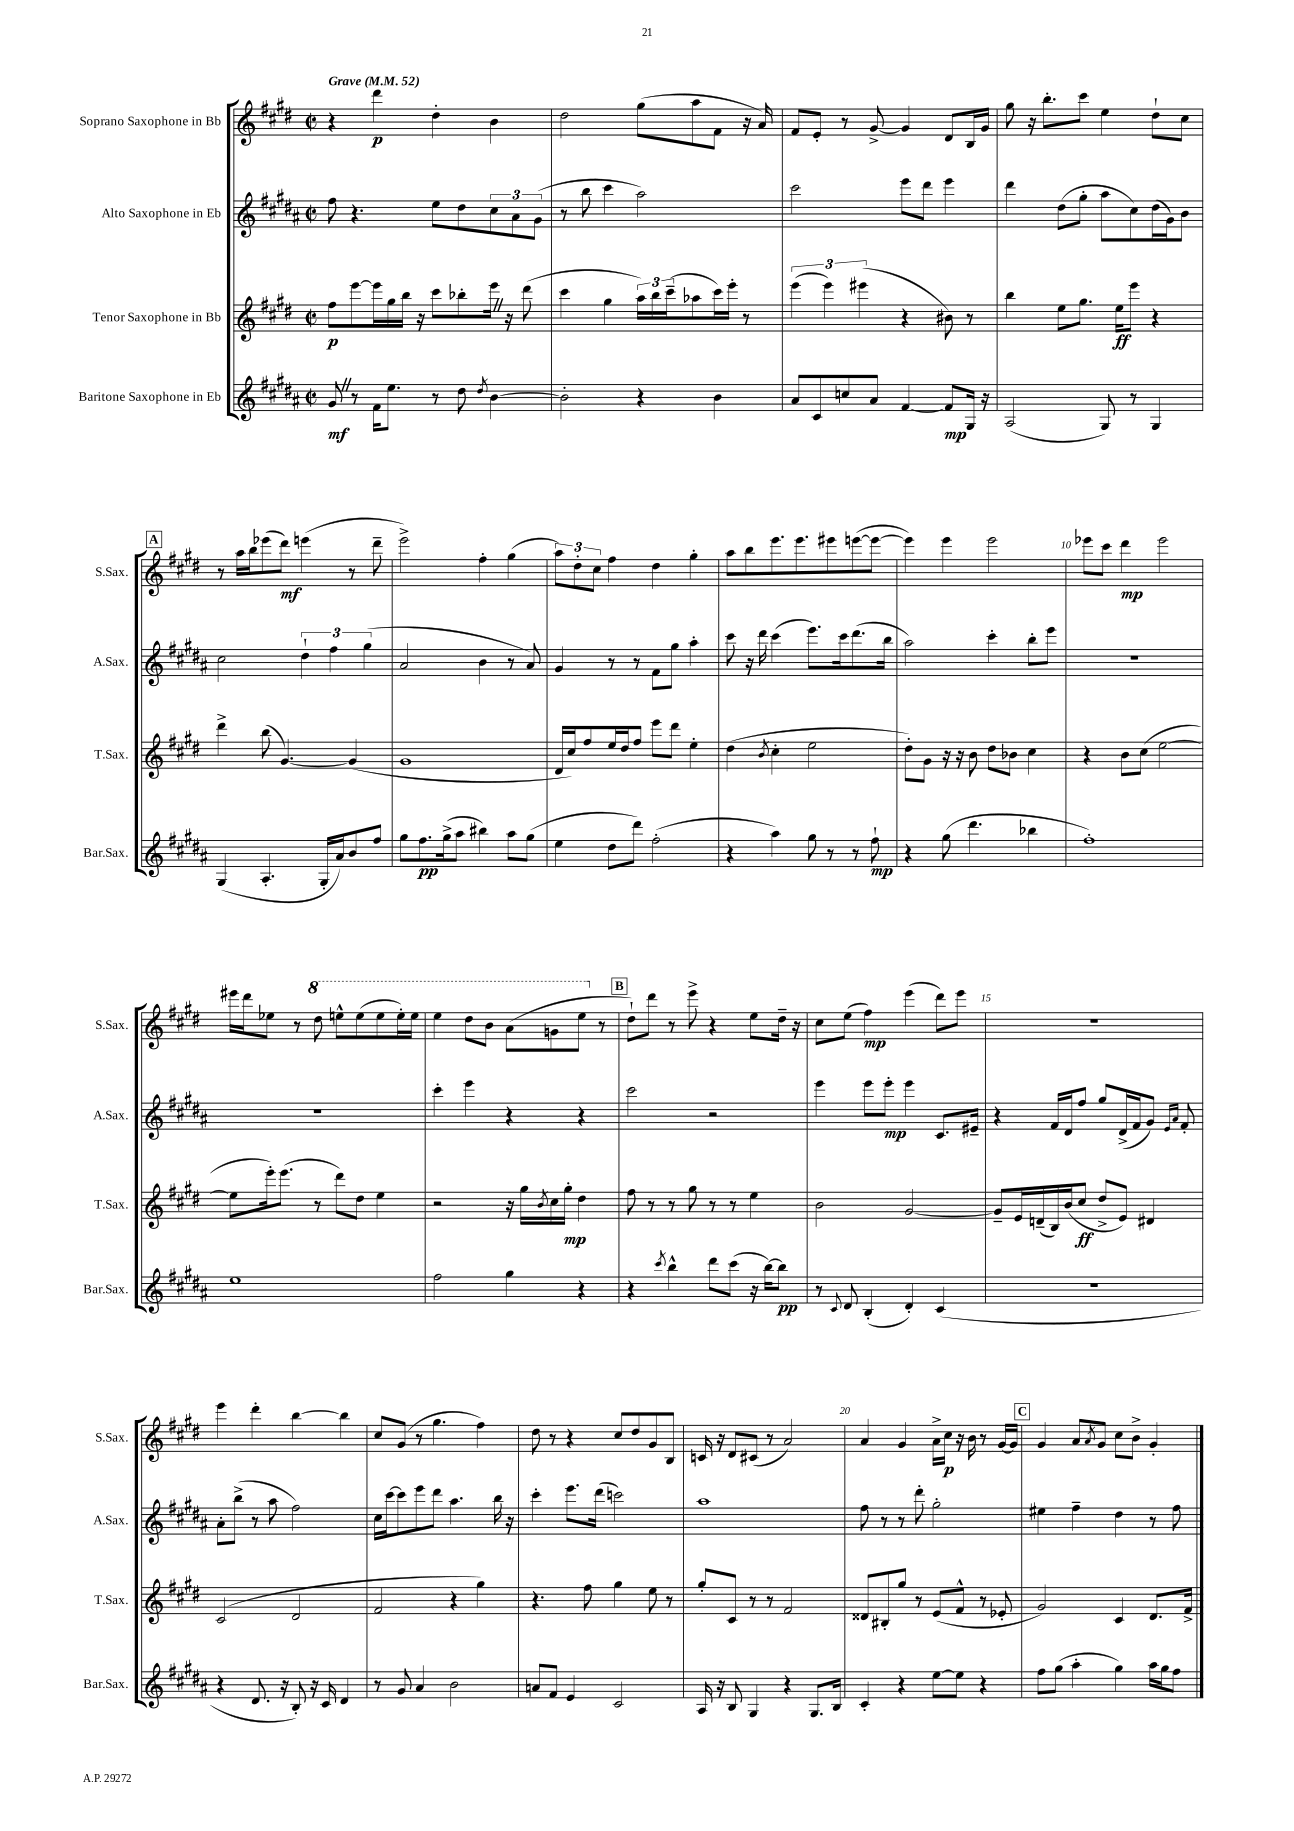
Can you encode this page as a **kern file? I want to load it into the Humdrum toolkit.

**kern	**dynam	**kern	**dynam	**kern	**dynam	**kern	**dynam
*part4	*part4	*part3	*part3	*part2	*part2	*part1	*part1
*staff4	*staff4	*staff3	*staff3	*staff2	*staff2	*staff1	*staff1
*I"Baritone Saxophone in Eb	*	*I"Tenor Saxophone in Bb	*	*I"Alto Saxophone in Eb	*	*I"Soprano Saxophone in Bb	*
*I'Bar.Sax.	*	*I'T.Sax.	*	*I'A.Sax.	*	*I'S.Sax.	*
*clefG2	*	*clefG2	*	*clefG2	*	*clefG2	*
*k[f#c#g#d#a#]	*	*k[f#c#g#d#]	*	*k[f#c#g#d#a#]	*	*k[f#c#g#d#]	*
*M2/2	*	*M2/2	*	*M2/2	*	*M2/2	*
*met(c|)	*	*met(c|)	*	*met(c|)	*	*met(c|)	*
*MM52	*	*MM52	*	*MM52	*	*MM52	*
=1	=1	=1	=1	=1	=1	=1	=1
!	!	!	!	!	!	!LO:TX:a:B:t=Grave	!
8g#Z/	mf	8ff#\L	p	8ff#\	.	4r	.
8r	.	[8eee\	.	4.r	.	.	.
16f#\KL	.	16eee\L]	.	.	.	4ddd#\	p
8.ee\J	.	16gg#\	.	.	.	.	.
.	.	16bb\JJ	.	.	.	.	.
.	.	16r	.	.	.	.	.
8r	.	8ccc#\L	.	8ee\L	.	4dd#'\	.
8dd#\	.	8bb-X'\	.	8dd#\	.	.	.
8qdd#/	.	.	.	.	.	.	.
[4b\	.	16eeeZ\Jk	.	12cc#\	.	4b\	.
.	.	16r	.	.	.	.	.
.	.	.	.	12a#\	.	.	.
.	.	(8ddd#\	.	.	.	.	.
.	.	.	.	(12g#\J	.	.	.
=2	=2	=2	=2	=2	=2	=2	=2
2b'\]	.	4ccc#\	.	8r	.	2dd#\	.
.	.	.	.	8bb\	.	.	.
.	.	4gg#\	.	4ccc#\	.	.	.
4r	.	24aa\LL)	.	2aa#\)	.	(8gg#\L	.
.	.	24bb\	.	.	.	.	.
.	.	(24ccc#~\J	.	.	.	.	.
.	.	8aa-X\	.	.	.	8aa\	.
4b\	.	16ccc#\L)	.	.	.	8f#\J	.
.	.	16eee'\JJ	.	.	.	.	.
.	.	8r	.	.	.	16r	.
.	.	.	.	.	.	16a/)	.
=3	=3	=3	=3	=3	=3	=3	=3
8a#/L	.	(6eee\	.	2ccc#\	.	8f#/L	.
8c#/	.	.	.	.	.	8e'/J	.
.	.	6eee\)	.	.	.	.	.
8ccn/	.	.	.	.	.	8r	.
.	.	(6eee#X\	.	.	.	.	.
8a#/J	.	.	.	.	.	[8g#^/	.
[4f#/	.	4r	.	8eee\L	.	4g#/]	.
.	.	.	.	8ddd#\J	.	.	.
8f#/L]	mp	8b#X\)	.	4eee\	.	8d#/L	.
16G#/Jk	.	8r	.	.	.	16B/L	.
16r	.	.	.	.	.	16g#/JJ	.
=4	=4	=4	=4	=4	=4	=4	=4
(2A#/	.	4bb\	.	4ddd#\	.	8gg#\	.
.	.	.	.	.	.	16r	.
.	.	.	.	.	.	8.bb'\L	.
.	.	8ee\L	.	(8dd#\L	.	.	.
.	.	8.gg#\J	.	8gg#'\J	.	8ccc#\J	.
8G#/)	.	.	.	8aa#\L	.	4ee\	.
.	.	16ee\KL	ff	.	.	.	.
8r	.	8eee\J	.	8cc#\)	.	.	.
4G#/	.	4r	.	(16dd#\L	.	8dd#`\L	.
.	.	.	.	16g#\J)	.	.	.
.	.	.	.	8b\J	.	8cc#\J	.
!!LO:LB:g=z
!!LO:REH:place=s1:t=A
=5	=5	=5	=5	=5	=5	=5	=5
(4G#/	.	4ddd#^\	.	2cc#\	.	8r	.
.	.	.	.	.	.	16aa\LL	.
.	.	.	.	.	.	16bb\J	.
4.A#'/	.	(8bb\	.	.	.	(8eee-X\	.
.	.	[4.g#/)	.	.	.	8ddd#\J)	mf
.	.	.	.	6dd#`\	.	(4eeen\	.
16G#'/LL	.	.	.	.	.	.	.
.	.	.	.	6ff#\	.	.	.
16a#/J)	.	.	.	.	.	.	.
8b/	.	(4g#/]	.	.	.	8r	.
.	.	.	.	(6gg#\	.	.	.
8ff#/J	.	.	.	.	.	8ddd#~\	.
=6	=6	=6	=6	=6	=6	=6	=6
8gg#\L	.	1g#	.	2a#/	.	2eee^\)	.
8.ff#\	pp	.	.	.	.	.	.
(16gg#^\k	.	.	.	.	.	.	.
8aa#\J	.	.	.	.	.	.	.
4bb#X\)	.	.	.	4b\	.	4ff#'\	.
8aa#\L	.	.	.	8r	.	(4gg#\	.
(8gg#\J	.	.	.	8a#/)	.	.	.
=7	=7	=7	=7	=7	=7	=7	=7
4ee\	.	16d#/LL	.	4g#/	.	12aa\L)	.
.	.	16cc#/J)	.	.	.	.	.
.	.	.	.	.	.	12dd#'\	.
.	.	8ff#/	.	.	.	.	.
.	.	.	.	.	.	12cc#\J	.
8dd#\L	.	16ee/L	.	8r	.	4ff#\	.
.	.	16dd#/J	.	.	.	.	.
8ddd#\J)	.	8ff#/J	.	8r	.	.	.
(2ff#'\	.	8eee\L	.	8f#\L	.	4dd#\	.
.	.	8ddd#\J	.	8gg#\J	.	.	.
.	.	4ee'\	.	4aa#'\	.	4gg#'\	.
=8	=8	=8	=8	=8	=8	=8	=8
4r	.	(4dd#\	.	8ccc#\	.	8aa\L	.
.	.	.	.	16r	.	8bb\	.
.	.	.	.	16ddd#\	.	.	.
.	.	8qb/	.	.	.	.	.
4aa#\)	.	4cc#'\	.	(4ccc#\	.	8.eee\	.
.	.	.	.	.	.	8.eee\	.
8gg#\	.	2ee\	.	8.eee\L)	.	.	.
8r	.	.	.	.	.	8eee#X\	.
.	.	.	.	16ccc#\k	.	.	.
8r	.	.	.	(8.ddd#\	.	([8eeen\	.
8ff#`\	mp	.	.	.	.	8eee\J_	.
.	.	.	.	16bb\Jk	.	.	.
=9	=9	=9	=9	=9	=9	=9	=9
4r	.	8dd#'\L)	.	2aa#\)	.	4eee\])	.
.	.	8g#\J	.	.	.	.	.
(8gg#\	.	16r	.	.	.	4eee\	.
.	.	16r	.	.	.	.	.
4.ddd#\	.	8b\	.	.	.	.	.
.	.	8dd#\L	.	4ccc#'\	.	2eee\	.
.	.	8b-X\J	.	.	.	.	.
4bb-X\	.	4cc#\	.	8bb'\L	.	.	.
.	.	.	.	8eee\J	.	.	.
=10	=10	=10	=10	=10	=10	=10	=10
1ff#')	.	4r	.	1r	.	8eee-X\L	.
.	.	.	.	.	.	8ccc#\J	.
.	.	8b\L	.	.	.	4ddd#\	mp
.	.	(8cc#\J	.	.	.	.	.
.	.	[2ee\	.	.	.	2eee-\	.
!!LO:LB:g=z
=11	=11	=11	=11	=11	=11	=11	=11
1ee	.	8ee\L]	.	1r	.	16eee#X\LL	.
.	.	.	.	.	.	16ddd#\J	.
.	.	16eee'\k)	.	.	.	8ee-X\J	.
.	.	(8.eee\J	.	.	.	.	.
.	.	.	.	.	.	8r	.
*	*	*	*	*	*	*8va	*
.	.	8r	.	.	.	8ddd#\	.
.	.	8ddd#\L)	.	.	.	8eeen^^\L	.
.	.	8dd#\J	.	.	.	(8eee\	.
.	.	4ee\	.	.	.	8eee\	.
.	.	.	.	.	.	16eee'\L)	.
.	.	.	.	.	.	16eee\JJ	.
=12	=12	=12	=12	=12	=12	=12	=12
2ff#\	.	2r	.	4ccc#'\	.	4eee\	.
.	.	.	.	4eee\	.	8ddd#\L	.
.	.	.	.	.	.	8bb\J	.
4gg#\	.	16r	.	4r	.	(8aa\L	.
.	.	16gg#\LL	.	.	.	.	.
.	.	8qb/	.	.	.	.	.
.	.	16cc#\	.	.	.	8ggn\	.
.	.	16gg#'\JJ	mp	.	.	.	.
4r	.	4dd#\	.	4r	.	8eee\J	.
*	*	*	*	*	*	*X8va	*
.	.	.	.	.	.	8r	.
!!LO:REH:place=s1:t=B
=13	=13	=13	=13	=13	=13	=13	=13
4r	.	8ff#\	.	2ccc#\	.	8dd#`\L)	.
.	.	8r	.	.	.	8ddd#\J	.
8qccc#/	.	.	.	.	.	.	.
4bb^^\	.	8r	.	.	.	8r	.
.	.	8gg#\	.	.	.	8eee^\	.
8ddd#\L	.	8r	.	2r	.	4r	.
(8ccc#\J	.	8r	.	.	.	.	.
16r	.	4ee\	.	.	.	8ee\L	.
[16bb\KL)	.	.	.	.	.	.	.
8bb\J]	pp	.	.	.	.	16dd#~\Jk	.
.	.	.	.	.	.	16r	.
=14	=14	=14	=14	=14	=14	=14	=14
8r	.	2b\	.	4eee\	.	8cc#\L	.
8qqc#/	.	.	.	.	.	.	.
8d#/	.	.	.	.	.	(8ee\J	.
(4B'/	.	.	.	8eee\L	.	4ff#\)	mp
.	.	.	.	8eee'\J	mp	.	.
4d#'/)	.	[2g#/	.	4eee\	.	(4eee\	.
(4c#/	.	.	.	8.c#/L	.	8ddd#\L)	.
.	.	.	.	.	.	8eee\J	.
.	.	.	.	16e#X~/Jk	.	.	.
=15	=15	=15	=15	=15	=15	=15	=15
1r	.	8g#~/L]	.	4r	.	1r	.
.	.	16e/L	.	.	.	.	.
.	.	(16dn~/	.	.	.	.	.
.	.	16B/)	.	16f#/LL	.	.	.
.	.	(16b/J	.	16d#/J	.	.	.
.	.	8cc#/J	ff	8ff#/J	.	.	.
.	.	8dd#^/L	.	8gg#/L	.	.	.
.	.	8e/J)	.	(16d#^/L	.	.	.
.	.	.	.	16f#/J	.	.	.
.	.	4d#X/	.	8g#/J)	.	.	.
.	.	.	.	16qqe/LL	.	.	.
.	.	.	.	16qqa#/JJ	.	.	.
.	.	.	.	8f#'/	.	.	.
!!LO:LB:g=z
=16	=16	=16	=16	=16	=16	=16	=16
4r	.	(2c#/	.	8a#'\L	.	4eee\	.
.	.	.	.	(8bb^\J	.	.	.
8.d#/	.	.	.	8r	.	4ddd#'\	.
.	.	.	.	8aa#\	.	.	.
16r	.	.	.	.	.	.	.
8B'/)	.	2d#/	.	2ff#\)	.	[4bb\	.
16r	.	.	.	.	.	.	.
16c#/	.	.	.	.	.	.	.
4d#/	.	.	.	.	.	4bb\]	.
=17	=17	=17	=17	=17	=17	=17	=17
8r	.	2f#/	.	16cc#\LL	.	8cc#/L	.
.	.	.	.	[16ccc#\J	.	.	.
8g#/	.	.	.	8ccc#\]	.	(8g#/J	.
4a#/	.	.	.	8eee\	.	8r	.
.	.	.	.	8ddd#\J	.	4.gg#\	.
2b\	.	4r	.	4.aa#\	.	.	.
.	.	4gg#\)	.	.	.	4ff#\)	.
.	.	.	.	16bb\	.	.	.
.	.	.	.	16r	.	.	.
=18	=18	=18	=18	=18	=18	=18	=18
8an/L	.	4.r	.	4ccc#'\	.	8dd#\	.
8f#/J	.	.	.	.	.	8r	.
4e/	.	.	.	8.eee\L	.	4r	.
.	.	8ff#\	.	.	.	.	.
.	.	.	.	(16ddd#\Jk	.	.	.
2c#/	.	4gg#\	.	2cccn\)	.	8cc#/L	.
.	.	.	.	.	.	8dd#/	.
.	.	8ee\	.	.	.	8g#/	.
.	.	8r	.	.	.	8B/J	.
=19	=19	=19	=19	=19	=19	=19	=19
16A#/	.	8gg#'/L	.	1aa#	.	16cn/	.
16r	.	.	.	.	.	16r	.
8B/	.	8c#/J	.	.	.	8d#/L	.
4G#/	.	8r	.	.	.	(8c#X/J	.
.	.	8r	.	.	.	8r	.
4r	.	2f#/	.	.	.	2a/)	.
8.G#/L	.	.	.	.	.	.	.
16B/Jk	.	.	.	.	.	.	.
=20	=20	=20	=20	=20	=20	=20	=20
4c#'/	.	8d##X/L	.	8ff#\	.	4a/	.
.	.	8B#X'/	.	8r	.	.	.
4r	.	8gg#/J	.	8r	.	4g#/	.
.	.	8r	.	8ddd#'\	.	.	.
[8ee\L	.	(8e/L	.	2gg#'\	.	16a^\LL	.
.	.	.	.	.	.	16cc#\JJ	p
8ee\J]	.	8f#^^/J	.	.	.	16r	.
.	.	.	.	.	.	16b\	.
4r	.	8r	.	.	.	8r	.
.	.	8e-X'/	.	.	.	[16g#/LL	.
.	.	.	.	.	.	16g#/JJ]	.
!!LO:REH:place=s1:t=C
=21	=21	=21	=21	=21	=21	=21	=21
8ff#\L	.	2g#/)	.	4ee#X\	.	4g#/	.
(8gg#\J	.	.	.	.	.	.	.
4aa#'\	.	.	.	4ff#~\	.	8a/L	.
.	.	.	.	.	.	8qa/	.
.	.	.	.	.	.	8g#/J	.
4gg#\)	.	4c#/	.	4dd#\	.	8cc#\L	.
.	.	.	.	.	.	8b^\J	.
16aa#\LL	.	8.d#/L	.	8r	.	4g#'/	.
16gg#\J	.	.	.	.	.	.	.
8ff#\J	.	.	.	8ff#\	.	.	.
.	.	16f#^/Jk	.	.	.	.	.
==	==	==	==	==	==	==	==
*-	*-	*-	*-	*-	*-	*-	*-
